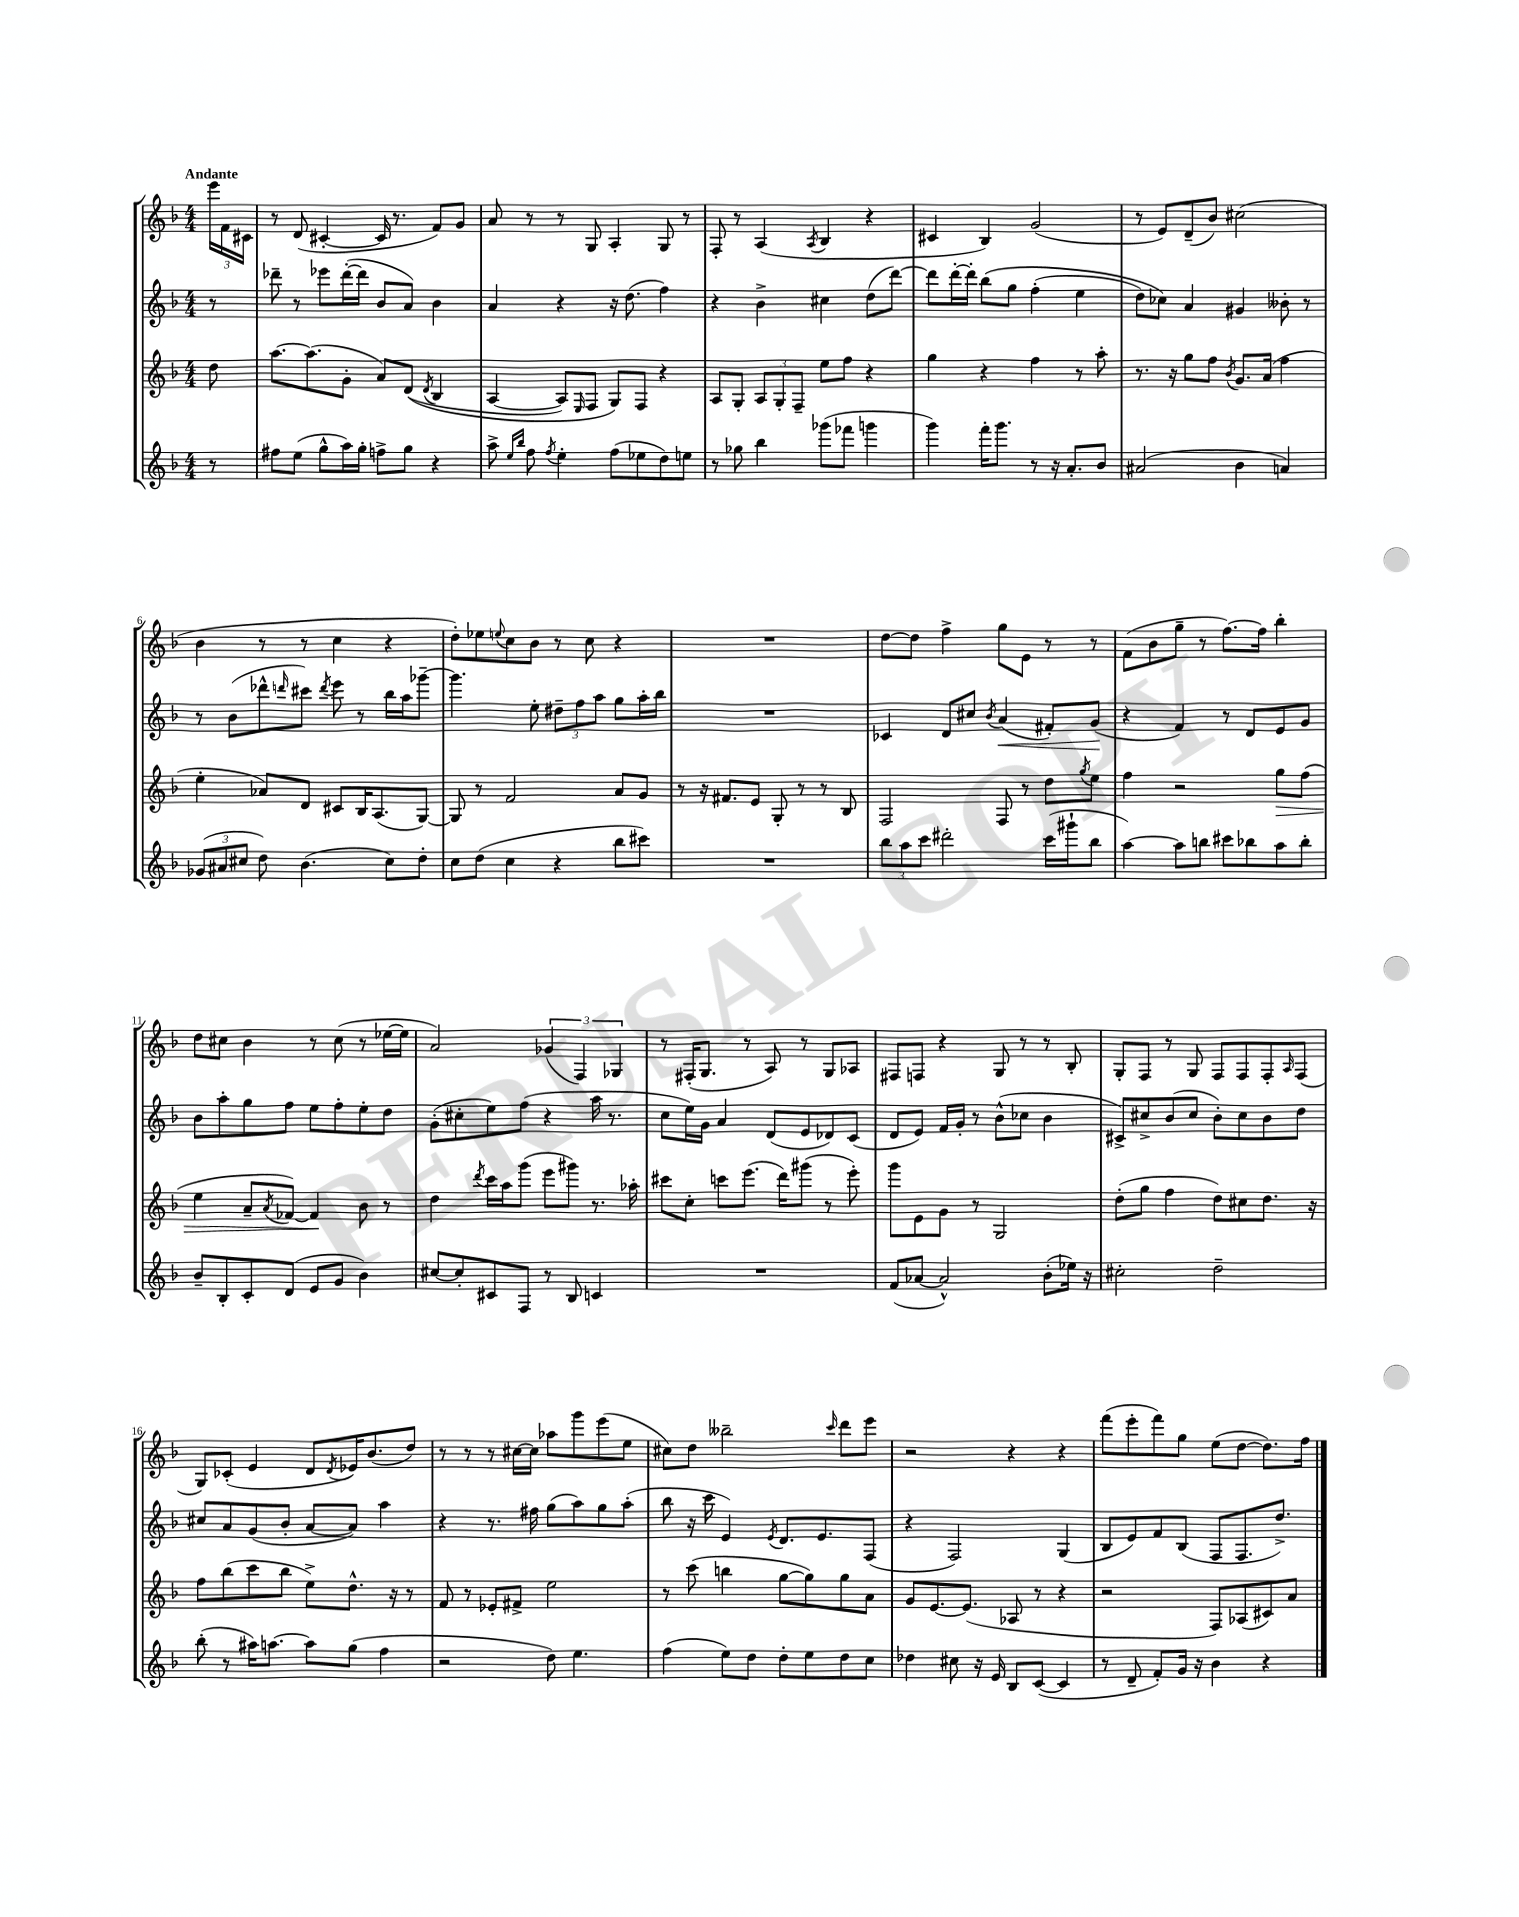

**kern	**kern	**kern	**kern
*staff4	*staff3	*staff2	*staff1
*clefG2	*clefG2	*clefG2	*clefG2
*k[b-]	*k[b-]	*k[b-]	*k[b-]
*M4/4	*M4/4	*M4/4	*M4/4
8r	8dd	8r	24eee
.	.	.	24f
.	.	.	24c#
=	=	=	=
8ff#	[8.aa	8ddd-~	8r
(8ee	.	8r	(8d
.	(8.aa]	.	.
8gg^^	.	8eee-	[4c#'
16aa)	8g'	([16ddd-'	.
16gg'	.	16ddd-]	.
8ff^	8a)	8b-	16c#]
.	.	.	8.r
8gg	&((8d	8a)	.
.	8qd	.	.
4r	4B-	4b-	8f)
.	.	.	8g
=	=	=	=
8aa^	[4A	4a	8a
16qqee	.	.	.
16qqbb-	.	.	.
8ff	.	.	8r
8qff	.	.	.
4ee'	8A])	4r	8r
.	16qqE	.	.
.	8F	.	8G
(8ff	8G&)	16r	4A'
.	.	(8.dd	.
8ee-	8F	.	.
8dd)	4r	4ff)	8G
8ee	.	.	8r
=	=	=	=
8r	8A	4r	8F'
8gg-	8G'	.	8r
4bb-	12A	4b-^	(4A
.	12G'	.	.
.	12F~	.	.
.	.	.	8qA
(8ggg-	8ee	4cc#	4B-
8fff-	8ff	.	.
4ggg	4r	(8dd	4r
.	.	[8ddd)	.
=	=	=	=
4ggg)	4gg	8ddd]	4c#
.	.	[16ddd'	.
.	.	16ddd']	.
16fff'	4r	&(8bb-	4B-)
8.ggg	.	.	.
.	.	8gg	.
8r	4ff	(4ff'	(2g
16r	.	.	.
8.a'	.	.	.
.	8r	4ee	.
8b-	8aa'	.	.
=	=	=	=
(2a#	8.r	8dd)	8r
.	.	8cc-&)	8e)
.	16r	.	.
.	8gg	4a	(8d~
.	8ff	.	8b-)
.	8qb-	.	.
4b-	8.g	4g#	(2cc#
.	(16a	.	.
4a)	4ff	8b--'	.
.	.	8r	.
=	=	=	=
(12g-	4ee'	8r	4b-
12a#	.	.	.
.	.	(8b-	.
12cc#	.	.	.
8dd)	8a-)	8ddd-^^	8r
.	.	16qqddd	.
(4.b-	8d	8ccc#)	8r
.	.	8qddd	.
.	8c#	8eee	4cc
.	16B-	8r	.
.	(8.A	.	.
8cc#)	.	16bb-	4r
.	.	16aa	.
8dd'	[8G)	[8ggg-~	.
=	=	=	=
8cc	8G]	4.ggg-]	8dd')
(8dd	8r	.	8ee-
.	.	.	8qqee
4cc	2f	.	8cc
.	.	8ee'	8b-
4r	.	12dd#~	8r
.	.	12ff	.
.	.	.	8cc
.	.	12aa	.
8bb-	8a	8gg	4r
8ccc#)	8g	16aa'	.
.	.	16bb-	.
=	=	=	=
1r	8r	1r	1r
.	16r	.	.
.	8.f#	.	.
.	8e	.	.
.	8G'	.	.
.	8r	.	.
.	8r	.	.
.	8B-	.	.
=	=	=	=
12bb-	2F	4c-	[8dd
12aa	.	.	.
.	.	.	8dd]
12ccc	.	.	.
2ddd#'	.	8d	4ff^
.	.	8cc#	.
.	.	8qb-	.
.	8F	(4a	8gg
.	8r	.	8e
(16ccc	8dd	8f#')	8r
16ggg#`	.	.	.
.	8qgg	.	.
8bb-	8ee	(8g	8r
=	=	=	=
[4aa)	4ff	4r	(8f
.	.	.	8b-
8aa]	2r	4f)	8gg~
8bb	.	.	8r
8ccc#	.	8r	[8.ff)
8bb-	.	8d	.
.	.	.	16ff]
8aa	8gg	8e	4bb-'
8bb-'	(8ff	8g	.
=	=	=	=
8b-~	4ee	8b-	8dd
8B-'	.	8aa'	8cc#
8c'	8a~	8gg	4b-
.	8qa	.	.
(8d	[8f-)	8ff	.
8e	4f-]	8ee	8r
8g	.	8ff'	(8cc#
4b-)	8b-	8ee'	8r
.	8r	8dd	[16ee-
.	.	.	16ee-]
=	=	=	=
[8cc#	4dd	(8g'	2a)
8cc#']	.	8cc#'	.
.	8qddd	.	.
8c#	16ccc	8ee)	.
.	16aa	.	.
8F	(8ggg	(8ff	.
8r	8eee	4r	(6g-
8B-	8ggg#)	.	.
.	.	.	6F)
4c	8.r	16aa	.
.	.	8.r	.
.	.	.	6G-
.	16aa-'	.	.
=	=	=	=
1r	8ccc#	8cc	8r
.	8cc'	16ee)	(16F#'
.	.	16g	8.G
.	8ccc	4a	.
.	(8.eee	.	8r
.	.	(8d	8A)
.	16ddd)	.	.
.	(8ggg#	8e	8r
.	8r	8d-)	8G
.	8eee')	(8c	8A-
=	=	=	=
(8f	8ggg	8d	8F#
[8a-	8e	8e)	8F
2a-^^])	8g	16f	4r
.	.	16g'	.
.	8r	8r	.
.	2G	(8b-^^	8G
.	.	8cc-	8r
(8b-'	.	4b-	8r
16ee-)	.	.	8B-'
16r	.	.	.
=	=	=	=
2cc#'	(8dd'	8c#^)	8G'
.	8gg	8cc#^	8F
.	4ff	(8b-	8r
.	.	8cc#	8G
2dd~	8dd)	8b-')	8F
.	8cc#	8cc#	8F
.	8.dd	8b-	8F'
.	.	.	16qqA
.	.	8dd	(8F
.	16r	.	.
=	=	=	=
(8bb-'	8ff	8cc#	8G)
8r	(8bb-	8a	(8c-'
16aa#)	8ccc	(8g	4e
[8.aa	.	.	.
.	8bb-	8b-'	.
8aa]	8ee^)	[8a	8d
.	.	.	8qd
(8gg	8.dd^^	8a])	16e-)
.	.	.	(8.b-
4ff	.	4aa	.
.	16r	.	.
.	8r	.	8dd)
=	=	=	=
2r	8f	4r	8r
.	8r	.	8r
.	8e-'	8.r	8r
.	8f#^	.	[16cc#
.	.	16ff#	16cc#]
8dd)	2ee	(8gg	8aa-
4.ee	.	8aa)	8ggg
.	.	8gg	(8eee
.	.	(8aa'	8ee
=	=	=	=
(4ff	8r	8bb-	8cc#)
.	(8ccc	16r	8dd
.	.	16ccc	.
8ee)	4bb	4e)	2bb--~
8dd	.	.	.
.	.	8qe	.
8dd'	[8gg	8.d	.
8ee	8gg])	.	.
.	.	8.e	.
.	.	.	16qqccc
8dd	8gg	.	8ddd
8cc	8a	(8F	8eee
=	=	=	=
4dd-	8g	4r	2r
.	[8.e	.	.
8cc#	.	2F)	.
.	(8.e]	.	.
16r	.	.	.
16e	.	.	.
8B-	8A-	.	4r
([8c	8r	.	.
4c]	4r	(4G	4r
=	=	=	=
8r	2r	8B-	(8fff
8d~	.	8e)	8eee'
8f')	.	8f	8fff)
16g	.	(8B-	8gg
16r	.	.	.
4b-	8F)	8F	(8ee
.	(8A-	8.F	[8dd
4r	8c#)	.	8.dd])
.	.	8.dd^)	.
.	8a	.	.
.	.	.	16ff
==	==	==	==
*-	*-	*-	*-
